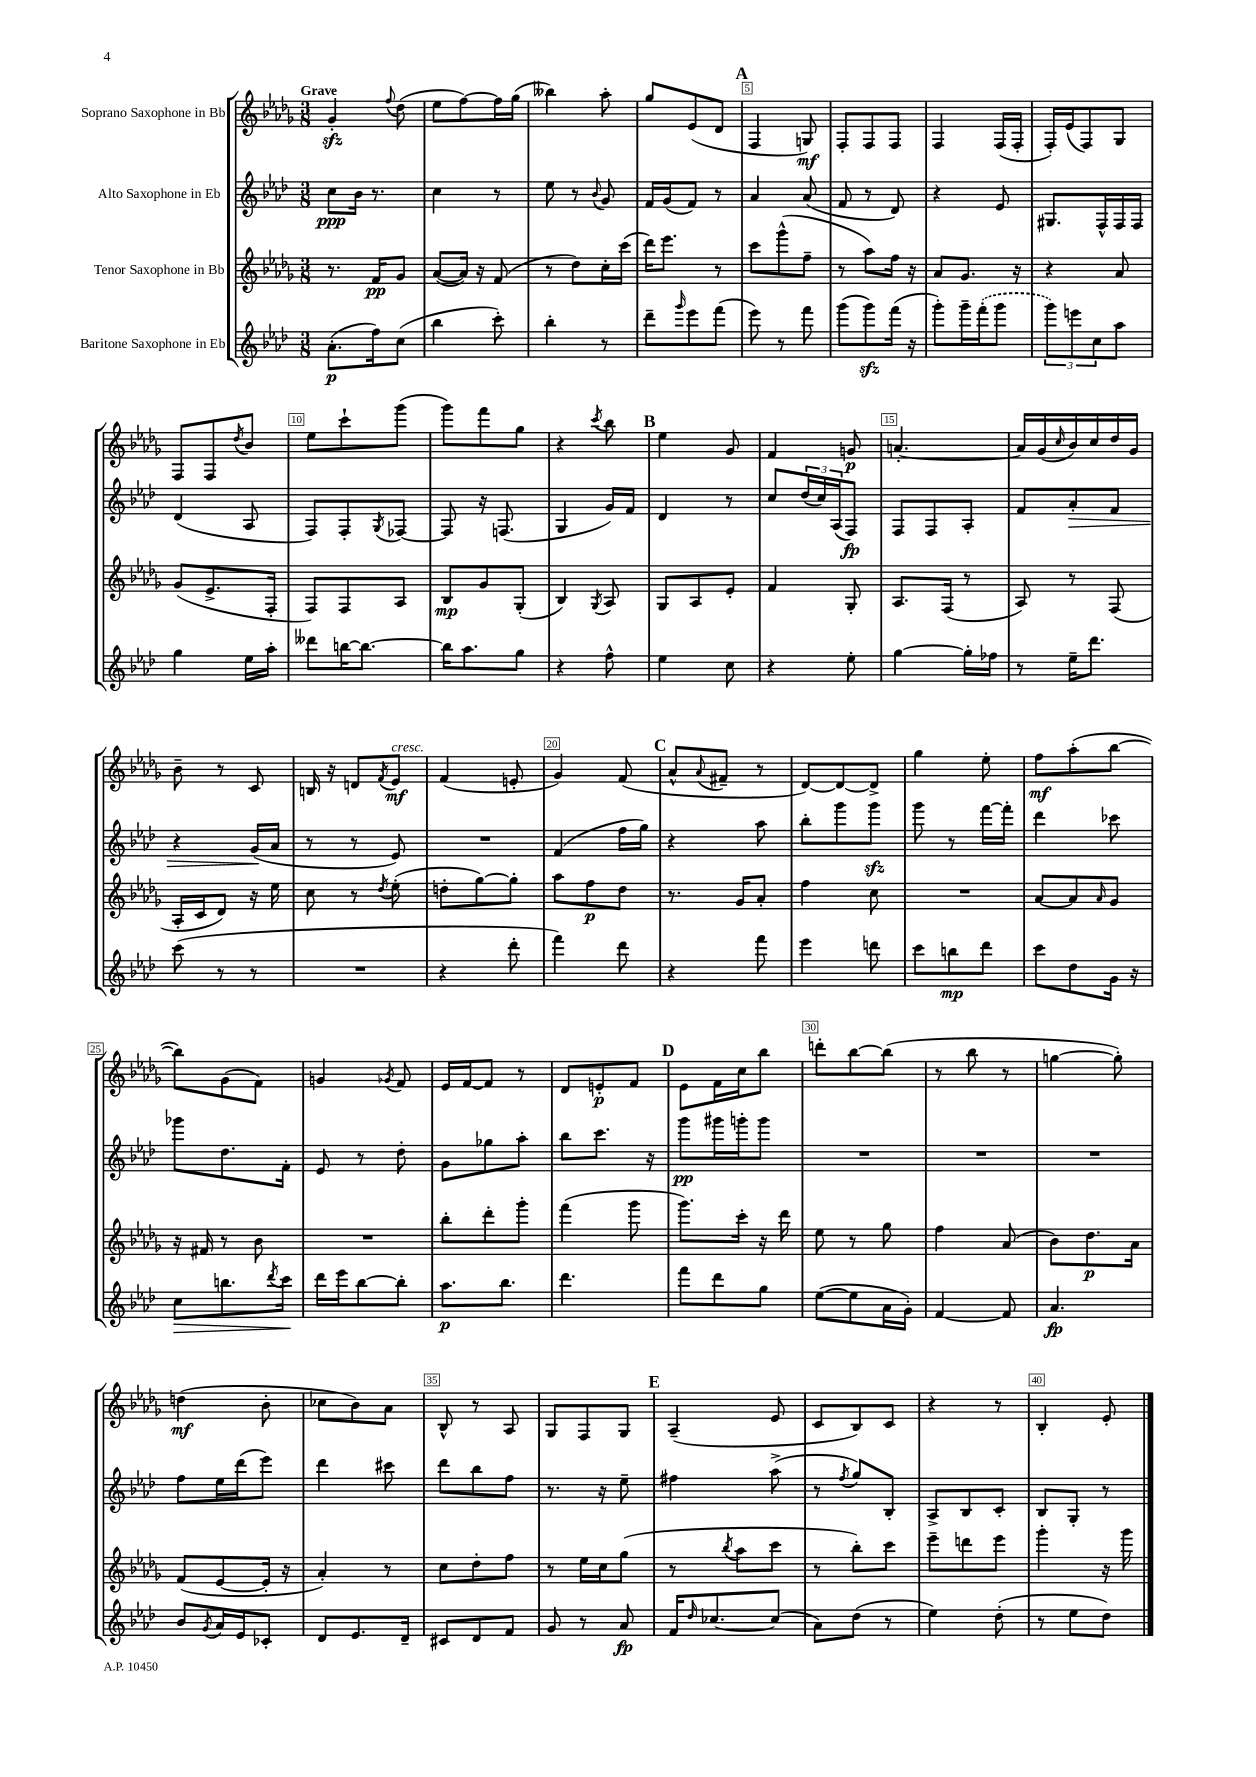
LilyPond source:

<<
\new StaffGroup <<
\new Staff = "s0" \with { instrumentName = "Soprano Saxophone in Bb" } {
    \clef treble \key des \major \numericTimeSignature \time 3/8 \tempo "Grave"
    ges'4-.\sfz \appoggiatura { f''8 } des''8( |
    ees''8 f''8~) f''16 ges''16( |
    beses''4) aes''8-. |
    ges''8 ees'8( des'8 |
    \mark \markup { \bold "A" } f4 g8\mf) |
    f8-. f8 f8 |
    f4 f16( f16-. |
    f16-.) ees'16( f8) ges8 |
    f8 f8 \acciaccatura { des''8 } bes'8 |
    ees''8 c'''8-! ges'''8( |
    ges'''8) f'''8 ges''8 |
    r4 \acciaccatura { c'''8 } bes''8 |
    \mark \markup { \bold "B" } ees''4 ges'8 |
    f'4 g'8\p |
    a'4.~-. |
    a'16 ges'16( \grace { c''16 } bes'16) c''16 des''16 ges'16 |
    bes'8-- r8 c'8 |
    b16 r16 d'8 \acciaccatura { f'8 } ees'8\mf^\markup { \italic "cresc." } |
    f'4( e'8-. |
    ges'4) f'8( |
    \mark \markup { \bold "C" } aes'8-^ \appoggiatura { aes'8 } fis'8-- r8 |
    des'8~) des'8~ des'8-> |
    ges''4 ees''8-. |
    f''8\mf aes''8-.( bes''8~ |
    bes''8) ges'8( f'8) |
    g'4 \acciaccatura { ges'8 } f'8 |
    ees'16 f'16~ f'8 r8 |
    des'8 e'8-.\p f'8 |
    \mark \markup { \bold "D" } ees'8 f'16 c''16 bes''8 |
    d'''8-. bes''8~ bes''8( |
    r8 bes''8 r8 |
    g''4~ g''8-.) |
    d''4\mf( bes'8-. |
    ces''8 bes'8) aes'8 |
    bes8-^ r8 aes8 |
    ges8 f8 ges8 |
    \mark \markup { \bold "E" } aes4--( ees'8 |
    c'8 bes8) c'8 |
    r4 r8 |
    bes4-. ees'8-. \bar "|." |
}
\new Staff = "s1" \with { instrumentName = "Alto Saxophone in Eb" } {
    \clef treble \key aes \major \numericTimeSignature \time 3/8
    c''8\ppp bes'16 r8. |
    c''4 r8 |
    ees''8 r8 \appoggiatura { bes'8 } g'8 |
    f'16 g'16( f'8) r8 |
    \mark \markup { \bold "A" } aes'4 aes'8( |
    f'8 r8 des'8) |
    r4 ees'8 |
    gis8. f16-^ f16 f16 |
    des'4( aes8 |
    f8) f8-. \acciaccatura { g8 } fes8~ |
    fes8 r16 f8.( |
    g4 g'16) f'16 |
    \mark \markup { \bold "B" } des'4 r8 |
    c''8 \tuplet 3/2 { des''16( c''16) aes16( } f8\fp) |
    f8 f8 aes8-. |
    f'8 aes'8-.\> f'8 |
    r4 g'16\!( aes'16 |
    r8 r8 ees'8) |
    R4. |
    f'4( f''16 g''16) |
    \mark \markup { \bold "C" } r4 aes''8 |
    bes''8-. g'''8 g'''8\sfz |
    g'''8 r8 f'''16~ f'''16-. |
    des'''4 ces'''8 |
    ges'''8 des''8. f'16-. |
    ees'8 r8 des''8-. |
    g'8 ges''8 aes''8-. |
    bes''8 c'''8. r16 |
    \mark \markup { \bold "D" } g'''8\pp gis'''16 g'''16-. g'''8 |
    R4. |
    R4. |
    R4. |
    f''8 ees''16 des'''16( ees'''8) |
    des'''4 cis'''8 |
    des'''8 bes''8 f''8 |
    r8. r16 ees''8-- |
    \mark \markup { \bold "E" } fis''4 aes''8->( |
    r8 \acciaccatura { f''8 } g''8) bes8-. |
    aes8-> bes8 c'8-. |
    bes8 g8-. r8 \bar "|." |
}
\new Staff = "s2" \with { instrumentName = "Tenor Saxophone in Bb" } {
    \clef treble \key des \major \numericTimeSignature \time 3/8
    r8. f'16\pp ges'8 |
    aes'8~( aes'16) r16 f'8( |
    r8 des''8) c''16-. c'''16( |
    des'''16) ees'''8. r8 |
    \mark \markup { \bold "A" } c'''8 ges'''8-^( f''8-- |
    r8 aes''8) f''16 r16 |
    aes'8 ges'8. r16 |
    r4 aes'8 |
    ges'8( ees'8.-> f16-. |
    f8) f8 aes8 |
    bes8\mp ges'8 ges8-.( |
    bes4) \acciaccatura { ges8 } aes8 |
    \mark \markup { \bold "B" } ges8 aes8 ees'8-. |
    f'4 ges8-. |
    aes8. f16( r8 |
    aes8) r8 f8( |
    aes16-. c'16 des'8) r16 ees''16 |
    c''8 r8 \acciaccatura { des''8 } ees''8-.( |
    d''8-. ges''8~) ges''8-. |
    aes''8 f''8\p des''8 |
    \mark \markup { \bold "C" } r8. ges'16 aes'8-. |
    f''4 c''8 |
    R4. |
    aes'8~ aes'8 \grace { aes'16 } ges'8 |
    r16 fis'16 r8 bes'8 |
    R4. |
    bes''8-. des'''8-. ges'''8-. |
    f'''4( ges'''8 |
    \mark \markup { \bold "D" } ges'''8.) c'''16-. r16 des'''16 |
    ees''8 r8 ges''8 |
    f''4 aes'8( |
    bes'8) des''8.\p aes'16 |
    f'8( ees'8~ ees'16-. r16 |
    aes'4-.) r8 |
    c''8 des''8-. f''8 |
    r8 ees''16 c''16 ges''8( |
    \mark \markup { \bold "E" } r8 \acciaccatura { bes''8 } aes''8 c'''8 |
    r8 bes''8-.) c'''8 |
    ees'''8-- d'''8 ees'''8 |
    ges'''4-. r16 ges'''16 \bar "|." |
}
\new Staff = "s3" \with { instrumentName = "Baritone Saxophone in Eb" } {
    \clef treble \key aes \major \numericTimeSignature \time 3/8
    aes'8.-.\p( f''16) c''8( |
    bes''4 c'''8-.) |
    bes''4-. r8 |
    des'''8-- \grace { g'''16 } ees'''8 f'''8( |
    \mark \markup { \bold "A" } ees'''8) r8 f'''8 |
    g'''8( g'''8\sfz) f'''16( r16 |
    g'''8-.) g'''16-- \once \slurDashed f'''16-.( g'''8 |
    \tuplet 3/2 { g'''8) e'''8 c''8 } aes''8 |
    g''4 ees''16 aes''16-. |
    deses'''8 b''16~ b''8.~ |
    b''16 aes''8. g''8 |
    r4 f''8-^ |
    \mark \markup { \bold "B" } ees''4 c''8 |
    r4 ees''8-. |
    g''4~ g''16-. fes''16 |
    r8 ees''16-- des'''8. |
    c'''8( r8 r8 |
    R4. |
    r4 des'''8-. |
    f'''4) des'''8 |
    \mark \markup { \bold "C" } r4 f'''8 |
    ees'''4 d'''8 |
    c'''8 b''8\mp des'''8 |
    c'''8 des''8 g'16 r16 |
    c''8\> b''8. \acciaccatura { des'''8 } c'''16\! |
    des'''16 ees'''16 bes''8~ bes''8-. |
    aes''8.\p bes''8. |
    des'''4. |
    \mark \markup { \bold "D" } f'''8 des'''8 g''8 |
    ees''8~( ees''8 aes'16 g'16-.) |
    f'4~ f'8 |
    aes'4.\fp |
    bes'8 \acciaccatura { g'8 } aes'16 ees'16 ces'8-. |
    des'8 ees'8. des'16-- |
    cis'8 des'8 f'8 |
    g'8 r8 aes'8\fp |
    \mark \markup { \bold "E" } f'16 \grace { des''16 } ces''8.~ ces''8( |
    aes'8) des''8( r8 |
    ees''4) des''8-.( |
    r8 ees''8 des''8) \bar "|." |
}
>>
>>
\layout { \context { \Score \override BarNumber.break-visibility = ##(#f #t #t) barNumberVisibility = #(every-nth-bar-number-visible 5) \override BarNumber.stencil = #(make-stencil-boxer 0.1 0.3 ly:text-interface::print) } }
